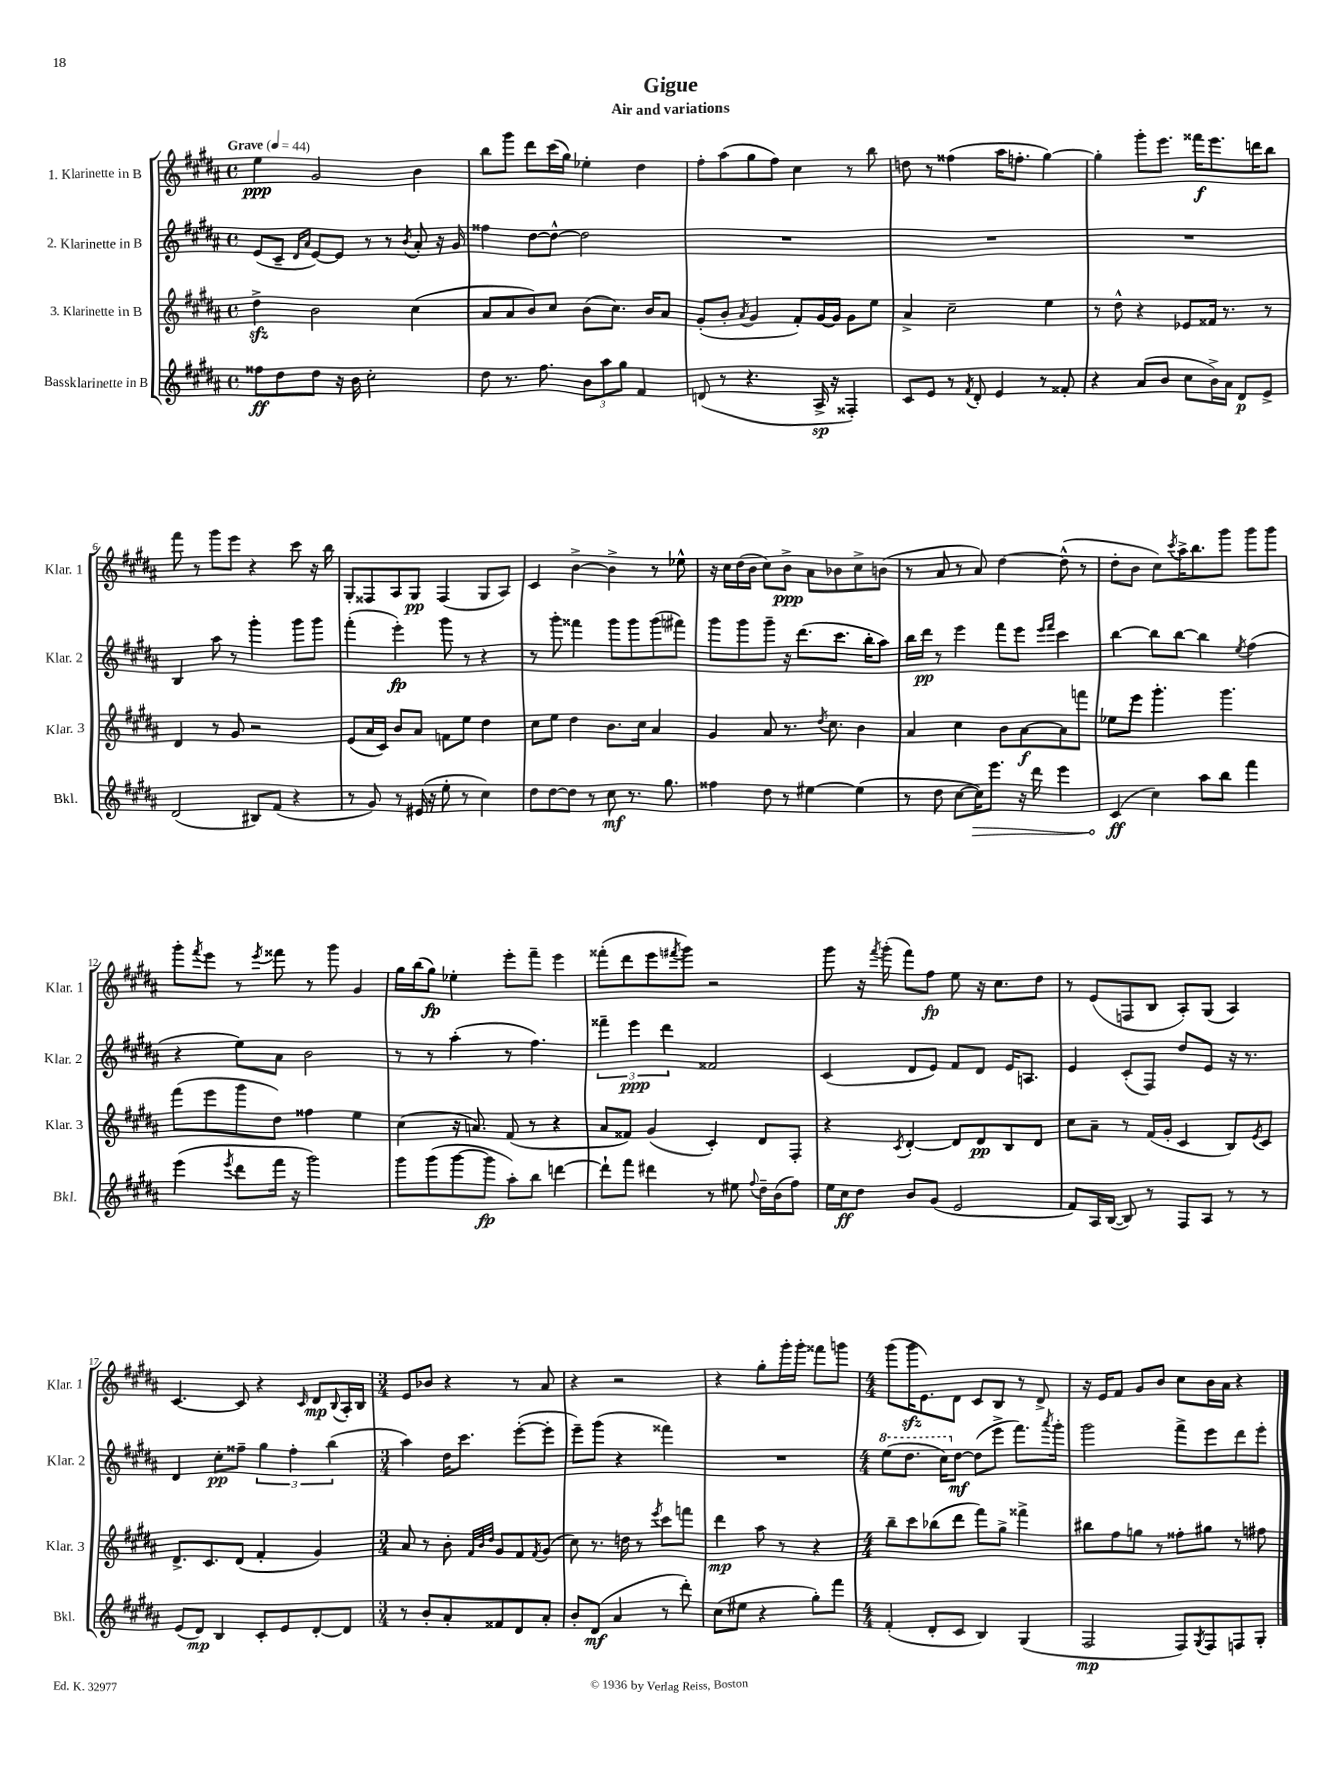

**kern	**dynam	**kern	**dynam	**kern	**dynam	**kern	**dynam
*part4	*part4	*part3	*part3	*part2	*part2	*part1	*part1
*staff4	*staff4	*staff3	*staff3	*staff2	*staff2	*staff1	*staff1
*I"Bassklarinette in B	*	*I"3. Klarinette in B	*	*I"2. Klarinette in B	*	*I"1. Klarinette in B	*
*I'Bkl.	*	*I'Klar. 3	*	*I'Klar. 2	*	*I'Klar. 1	*
*clefG2	*	*clefG2	*	*clefG2	*	*clefG2	*
*k[f#c#g#d#a#]	*	*k[f#c#g#d#a#]	*	*k[f#c#g#d#a#]	*	*k[f#c#g#d#a#]	*
*M4/4	*	*M4/4	*	*M4/4	*	*M4/4	*
*met(c)	*	*met(c)	*	*met(c)	*	*met(c)	*
*MM44	*	*MM44	*	*MM44	*	*MM44	*
=1	=1	=1	=1	=1	=1	=1	=1
!	!	!	!	!	!	!LO:TX:a:B:t=Grave	!
8ff##X\L	ff	4dd#zz^\	.	(8e/L	.	4ee\	ppp
8dd#\	.	.	.	8c#~/J	.	.	.
.	.	.	.	16qqd#/LL	.	.	.
.	.	.	.	16qqa#/JJ	.	.	.
8dd#\J	.	2b\	.	[8e/L)	.	2g#/	.
16r	.	.	.	8e/J]	.	.	.
16b\	.	.	.	.	.	.	.
2cc#'\	.	.	.	8r	.	.	.
.	.	.	.	8r	.	.	.
.	.	.	.	8qb/	.	.	.
.	.	(4cc#\	.	8a#'/	.	4b\	.
.	.	.	.	16r	.	.	.
.	.	.	.	16g#/	.	.	.
=2	=2	=2	=2	=2	=2	=2	=2
8dd#\	.	8a#/L	.	4ff##X\	.	8bb\L	.
8.r	.	8a#/	.	.	.	8ggg#\J	.
.	.	8b/)	.	[8dd#\L	.	8ddd#\L	.
8.ff#\	.	.	.	.	.	.	.
.	.	8cc#/J	.	8dd#^^\J_	.	(16ccc#\L	.
.	.	.	.	.	.	16gg#\JJ)	.
12b\L	.	(8b\L	.	2dd#\]	.	4ee-X'\	.
12aa#\	.	.	.	.	.	.	.
.	.	8.cc#\J)	.	.	.	.	.
12gg#\J	.	.	.	.	.	.	.
4f#/	.	.	.	.	.	4dd#\	.
.	.	16b/KL	.	.	.	.	.
.	.	8a#/J	.	.	.	.	.
=3	=3	=3	=3	=3	=3	=3	=3
(8dn/	.	(8g#'/L	.	1r	.	8ff#'\L	.
8r	.	8b'/J	.	.	.	(8aa#\	.
.	.	8qa#/	.	.	.	.	.
4.r	.	4g#/	.	.	.	8gg#\	.
.	.	.	.	.	.	8ff#\J)	.
.	.	8f#'/L)	.	.	.	4cc#\	.
16A#^/	sp	[16g#/L	.	.	.	.	.
16r	.	16g#/JJ]	.	.	.	.	.
4F##X'/)	.	8g#\L	.	.	.	8r	.
.	.	8ee\J	.	.	.	8bb\	.
=4	=4	=4	=4	=4	=4	=4	=4
8c#/L	.	4a#^/	.	1r	.	8ddn\	.
8e/J	.	.	.	.	.	8r	.
8r	.	2cc#~\	.	.	.	(4ff##X\	.
8qf#/	.	.	.	.	.	.	.
8d#'/	.	.	.	.	.	.	.
4e/	.	.	.	.	.	16aa#\KL	.
.	.	.	.	.	.	8.ffn'\J	.
8r	.	4ee\	.	.	.	[4gg#\)	.
8f##X'/	.	.	.	.	.	.	.
=5	=5	=5	=5	=5	=5	=5	=5
4r	.	8r	.	1r	.	4gg#'\]	.
.	.	8dd#^^\	.	.	.	.	.
(8a#/L	.	4r	.	.	.	8ggg#'\L	.
8b/J	.	.	.	.	.	8.eee\J	.
8cc#\L	.	8e-X/L	.	.	.	.	.
.	.	.	.	.	.	16fff##X\KL	f
16b^\L)	.	16f##X/Jk	.	.	.	8.eee\	.
16a#\JJ	.	8.r	.	.	.	.	.
8d#/L	p	.	.	.	.	.	.
.	.	.	.	.	.	16dddn\K	.
8e^/J	.	8r	.	.	.	8bb\J	.
!!LO:LB:g=z
=6	=6	=6	=6	=6	=6	=6	=6
(2d#/	.	4d#/	.	4B/	.	8fff#\	.
.	.	.	.	.	.	8r	.
.	.	8r	.	8aa#\	.	8ggg#\L	.
.	.	8g#/	.	8r	.	8eee\J	.
8B#X/L)	.	2r	.	4ggg#'\	.	4r	.
(8f#/J	.	.	.	.	.	.	.
4r	.	.	.	8ggg#\L	.	8ccc#\	.
.	.	.	.	8ggg#\J	.	16r	.
.	.	.	.	.	.	16bb\	.
=7	=7	=7	=7	=7	=7	=7	=7
8r	.	(8e/L	.	(4fff#'\	.	8G#'/L	.
8g#/)	.	16a#/L	.	.	.	8F##X/	.
.	.	16c#/JJ)	.	.	.	.	.
8r	.	8b/L	.	4eee'\)	fp	8A#/	.
(16e#X/	.	8a#/J	.	.	.	8G#/J	pp
16r	.	.	.	.	.	.	.
8ee'\	.	8fn\L	.	8ggg#\	.	(4F##/	.
8r	.	8ee\J	.	8r	.	.	.
4cc#\)	.	4dd#\	.	4r	.	8G#/L	.
.	.	.	.	.	.	8A#/J)	.
=8	=8	=8	=8	=8	=8	=8	=8
8dd#\L	.	8cc#\L	.	8r	.	4c#/	.
[8dd#\	.	8ee\J	.	8ggg#'\	.	.	.
8dd#\J]	.	4dd#\	.	4fff##X\	.	[4b^\	.
8r	.	.	.	.	.	.	.
8cc#\	mf	8.b\L	.	8ggg#\L	.	4b^\]	.
8.r	.	.	.	8ggg#\	.	.	.
.	.	16cc#\Jk	.	.	.	.	.
.	.	4a#/	.	(8ggg#\	.	8r	.
8.gg#\	.	.	.	.	.	.	.
.	.	.	.	8fff#X\J)	.	8ee-X^^\	.
=9	=9	=9	=9	=9	=9	=9	=9
4ff##X\	.	4g#/	.	8ggg#\L	.	16r	.
.	.	.	.	.	.	16cc#\LL	.
.	.	.	.	8ggg#\	.	(16dd#\	.
.	.	.	.	.	.	16b\JJ	.
8dd#\	.	8a#/	.	8ggg#~\J	.	8cc#\L)	.
8r	.	8.r	.	16r	.	8b^\J	ppp
.	.	.	.	(8.ddd#\L	.	.	.
[4ee#X\	.	.	.	.	.	8a#\L	.
.	.	8qdd#/	.	.	.	.	.
.	.	8.cc#\	.	.	.	.	.
.	.	.	.	8.ccc#\J	.	8b-X\	.
(4ee#\]	.	4b\	.	.	.	8cc#^\	.
.	.	.	.	16bb'\KL	.	.	.
.	.	.	.	8aa#\J)	.	(8bn\J	.
=10	=10	=10	=10	=10	=10	=10	=10
8r	.	4a#/	.	16bb\LL	.	8r	.
.	.	.	.	16ddd#\JJ	pp	.	.
8dd#\	.	.	.	8r	.	8a#/	.
[8cc#\L	.	4cc#\	.	4eee\	.	8r	.
!	!LO:HP:b	!	!	!	!	!	!
16cc#\K])	>	.	.	.	.	8a#/)	.
8.eee\J	.	.	.	.	.	.	.
.	.	8b\L	.	8fff#\L	.	[4dd#\	.
16r	.	[8a#\	f	8eee\J	.	.	.
16ddd#\	.	.	.	.	.	.	.
.	.	.	.	16qqeee/LL	.	.	.
.	.	.	.	16qqfff#/JJ	.	.	.
4eee\	.	8a#\]	.	4ccc#\	.	(8dd#^^\]	.
.	.	8fffn\J	.	.	.	8r	.
=11	=11	=11	=11	=11	=11	=11	=11
(4c#/	ff	8ee-X\L	.	[4bb\	.	8dd#'\L	.
.	.	8eee\J	.	.	.	8b\J	.
4cc#\)	]	4.ggg#'\	.	8bb\L]	.	8cc#\L)	.
.	.	.	.	.	.	8qccc#/	.
.	.	.	.	[8bb\J	.	16aa#^\K	.
.	.	.	.	.	.	8.bb\	.
8aa#\L	.	.	.	4bb\]	.	.	.
8bb\J	.	4.ggg#\	.	.	.	8ggg#\J	.
.	.	.	.	8qee/	.	.	.
4fff#\	.	.	.	(4ff#\	.	8ggg#\L	.
.	.	.	.	.	.	8ggg#\J	.
!!LO:LB:g=z
=12	=12	=12	=12	=12	=12	=12	=12
(4eee\	.	(8fff#\L	.	4r	.	8ggg#'\L	.
.	.	.	.	.	.	8qfff#/	.
.	.	8eee\	.	.	.	8eee\J	.
8qeee/	.	.	.	.	.	.	.
8ddd#\L	.	8ggg#\	.	8ee\L)	.	8r	.
.	.	.	.	.	.	8qeee/	.
16fff#\Jk	.	8dd#\J)	.	8a#\J	.	8fff##X\	.
16r	.	.	.	.	.	.	.
2ggg#\)	.	4ff##X\	.	2b\	.	8r	.
.	.	.	.	.	.	8ggg#\	.
.	.	4ee\	.	.	.	4g#/	.
=13	=13	=13	=13	=13	=13	=13	=13
8ggg#\L	.	(4cc#\	.	8r	.	16gg#\LL	.
.	.	.	.	.	.	(16bb\J	.
(8ggg#\	.	.	.	8r	.	8gg#\J)	fp
[8ggg#\	.	16r	.	(4aa#'\	.	4ee-X'\	.
.	.	8.an/)	.	.	.	.	.
8ggg#\J]	fp	.	.	.	.	.	.
8aa#'\L)	.	(8f#/	.	8r	.	8eee'\L	.
8bb\J	.	8r	.	4.ff#\)	.	8fff#~\J	.
[4dddn\	.	4r	.	.	.	4eee\	.
=14	=14	=14	=14	=14	=14	=14	=14
8ddd`\L]	.	8a#/L	.	6fff##X~\	.	(8fff##X'\L	.
8fff#\J	.	8f##X/J)	.	.	.	8ddd#\	.
.	.	.	.	6eee\	ppp	.	.
4ddd#X\	.	(4g#/	.	.	.	8eee\	.
.	.	.	.	6ddd#\	.	.	.
.	.	.	.	.	.	8qfff#X/	.
.	.	.	.	.	.	8ggg#\J)	.
8r	.	4c#'/)	.	2f##X/	.	2r	.
8ee#X\	.	.	.	.	.	.	.
8qqff#/	.	.	.	.	.	.	.
16dd#~\LL	.	8d#/L	.	.	.	.	.
(16b\J	.	.	.	.	.	.	.
8ff#\J)	.	8F#'/J	.	.	.	.	.
=15	=15	=15	=15	=15	=15	=15	=15
16ee\LL	.	4r	.	(4c#/	.	8ggg#\	.
16cc#\J	ff	.	.	.	.	.	.
8dd#\J	.	.	.	.	.	16r	.
.	.	.	.	.	.	8qfff#/	.
.	.	.	.	.	.	(16ggg#'\	.
.	.	8qc#/	.	.	.	.	.
8b/L	.	[4d#'/	.	8d#/L	.	8fff#\L)	.
(8g#/J	.	.	.	8e/J)	.	8ff#\J	fp
2e/	.	8d#/L]	.	8f#/L	.	8ee\	.
.	.	8d#/	pp	8d#/J	.	16r	.
.	.	.	.	.	.	8.cc#\L	.
.	.	8B/	.	16e/KL	.	.	.
.	.	.	.	8.An/J	.	.	.
.	.	8d#/J	.	.	.	8dd#\J	.
=16	=16	=16	=16	=16	=16	=16	=16
8f#/L)	.	8cc#\L	.	4e/	.	8r	.
16A#/L	.	8a#~\J	.	.	.	(8e/L	.
([16B/JJ	.	.	.	.	.	.	.
8B/])	.	8r	.	(8c#'/L	.	8Fn/	.
8r	.	(16f#/LL	.	8F#/J)	.	8B/J	.
.	.	16g#'/JJ	.	.	.	.	.
8F#/L	.	4c#/	.	8dd#/L	.	8A#'/L)	.
8A#/J	.	.	.	8e/J	.	(8G#/J	.
8r	.	8B/L)	.	16r	.	4A#/)	.
.	.	.	.	8.r	.	.	.
.	.	8qe/	.	.	.	.	.
8r	.	8c#/J	.	.	.	.	.
!!LO:LB:g=z
=17	=17	=17	=17	=17	=17	=17	=17
(8e/L	.	8.d#^/L	.	4d#/	.	[4.c#/	.
8d#/J)	mp	.	.	.	.	.	.
.	.	8.c#/	.	.	.	.	.
4B/	.	.	.	8cc#'\L	pp	.	.
.	.	(8d#/J	.	8ff##X~\J	.	8c#/]	.
8c#'/L	.	4f#'/	.	6gg#\	.	4r	.
8e/	.	.	.	.	.	.	.
.	.	.	.	6ff##'\	.	.	.
.	.	.	.	.	.	16qqc#/	.
[8d#'/	.	4g#/)	.	.	.	8d#/L	mp
.	.	.	.	(6bb\	.	.	.
.	.	.	.	.	.	8qqB/	.
8d#/J]	.	.	.	.	.	16A#'/L	.
.	.	.	.	.	.	16B/JJ	.
=18	=18	=18	=18	=18	=18	=18	=18
*M3/4	*	*M3/4	*	*M3/4	*	*M3/4	*
8r	.	8a#/	.	4aa#\)	.	8e/L	.
8b'/L	.	8r	.	.	.	8b-X/J	.
8a#'/	.	8b'\	.	16dd#\KL	.	4r	.
.	.	.	.	8.ccc#\J	.	.	.
.	.	32qqf#/LLL	.	.	.	.	.
.	.	32qqb/	.	.	.	.	.
.	.	32qqdd#/JJJ	.	.	.	.	.
8f##X/	.	8g#/L	.	.	.	.	.
8d#/	.	8f#/	.	([8eee'\L	.	8r	.
.	.	8qf#/	.	.	.	.	.
8a#'/J	.	(8g#/J	.	8eee'\J]	.	8a#/	.
=19	=19	=19	=19	=19	=19	=19	=19
8b'/L	.	8cc#\)	.	8eee~\L)	.	4r	.
(8d#/J	mf	8.r	.	(8ggg#\J	.	.	.
4a#/	.	.	.	4r	.	2r	.
.	.	16ddn\	.	.	.	.	.
.	.	8r	.	.	.	.	.
.	.	8qeee/	.	.	.	.	.
8r	.	8ccc#\L	.	4fff##X\)	.	.	.
8ddd#'\)	.	8fffn\J	.	.	.	.	.
=20	=20	=20	=20	=20	=20	=20	=20
(8cc#\L	.	4ddd#\	mp	2.r	.	4r	.
8ee#X\J	.	.	.	.	.	.	.
4r	.	8aa#\	.	.	.	8gg#'\L	.
.	.	8r	.	.	.	16ggg#'\L	.
.	.	.	.	.	.	16ggg#'\JJ	.
8gg#'\L)	.	4r	.	.	.	8fff##X\L	.
8fff#\J	.	.	.	.	.	8gggn\J	.
=21	=21	=21	=21	=21	=21	=21	=21
*M4/4	*	*M4/4	*	*M4/4	*	*M4/4	*
*	*	*	*	*8va	*	*	*
(4f#'/	.	8bb~\L	.	(8eee\L	.	(8ggg#\L	.
.	.	8ccc#\	.	8.ddd#\J	.	16ggg#zz\K	.
.	.	.	.	.	.	8.e\)	.
8d#'/L	.	(8bb-X\	.	.	.	.	.
.	.	.	.	16ccc#\KL)	.	.	.
*	*	*	*	*X8va	*	*	*
8c#/J	.	8ddd#\J	.	[8dd#\J	mf	8d#\J	.
4B/)	.	8fff#\L)	.	(8dd#\L]	.	8c#/L	.
.	.	8gg#^\J	.	8eee^\J	.	8B/J	.
(4G#/	.	4fff##X^\	.	8.fff#\L)	.	8r	.
.	.	.	.	.	.	8d#^/	.
.	.	.	.	8qaaa#/	.	.	.
.	.	.	.	16ggg#'\Jk	.	.	.
=22	=22	=22	=22	=22	=22	=22	=22
2F#/	mp	8bb#X\L	.	2ggg#\	.	16r	.
.	.	.	.	.	.	16e/KL	.
.	.	8ff#\	.	.	.	8f#/J	.
.	.	8ggn\J	.	.	.	8g#/L	.
.	.	8r	.	.	.	8b/J	.
8F#/L)	.	8ff##X'\L	.	8fff#^\L	.	8cc#\L	.
8qG#/	.	.	.	.	.	.	.
8F#/	.	8gg#X\J	.	8eee\	.	16b\L	.
.	.	.	.	.	.	16a#\JJ	.
8Fn/	.	8r	.	8ddd#\	.	4r	.
8G#'/J	.	8ff#X\	.	8eee'\J	.	.	.
==	==	==	==	==	==	==	==
*-	*-	*-	*-	*-	*-	*-	*-
